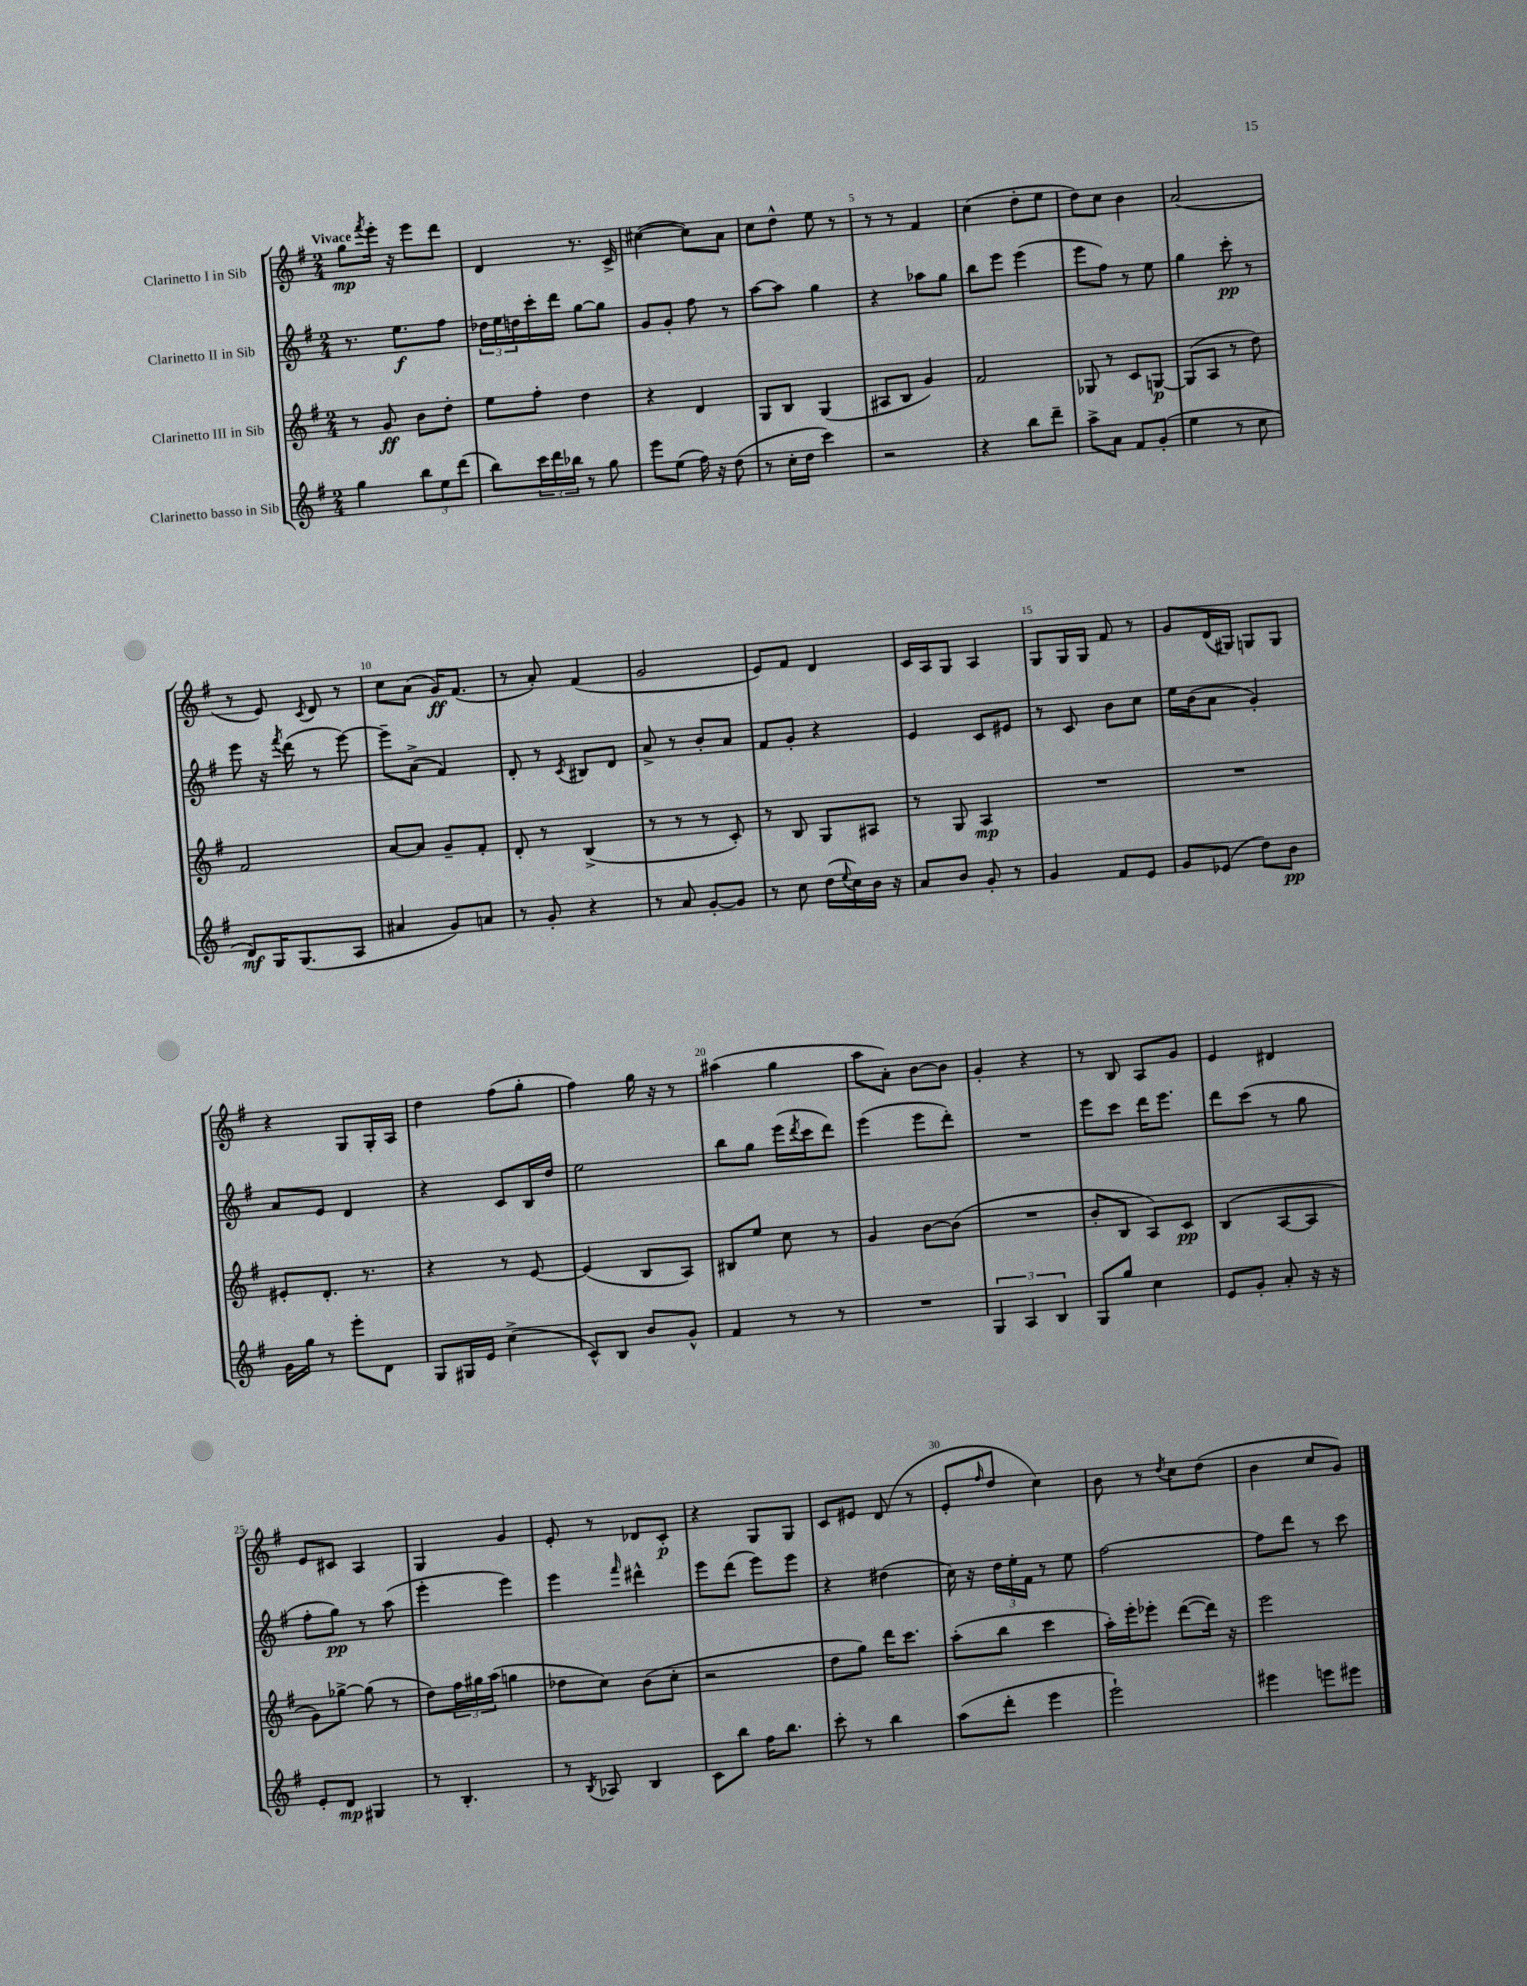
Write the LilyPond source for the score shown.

<<
\new StaffGroup <<
\new Staff = "s0" \with { instrumentName = "Clarinetto I in Sib" } {
    \clef treble \key g \major \numericTimeSignature \time 2/4 \tempo "Vivace"
    g''8\mp \acciaccatura { fis'''8 } e'''16-. r16 e'''8 d'''8 |
    d'4 r8. c'16-> |
    cis''4~( cis''8) a'8 |
    c''8 d''8-^ e''8 r8 |
    r8 r8 fis'4 |
    c''4( d''8-. e''8 |
    d''8) c''8 b'4 |
    a'2( |
    r8 e'8) \acciaccatura { c'8 } d'8 r8 |
    c''8 a'8( g'16\ff) fis'8.( |
    r8 a'8-.) fis'4( |
    g'2 |
    e'8) fis'8 d'4 |
    c'16 a16 g8 a4 |
    g8 g16 g16 fis'8 r8 |
    g'8 d'16( gis16) g8 g8 |
    r4 g8 g16-. a16 |
    d''4 fis''8( g''8-. |
    fis''4) g''16 r16 r8 |
    ais''4( g''4 |
    a''8 a'8-.) b'8~ b'8 |
    g'4-. r4 |
    r8 b8 a8 g'8 |
    e'4 dis'4 |
    e'8 cis'8 a4 |
    g4 g'4 |
    e'8-. r8 des'8 c'8-.\p |
    r4 g8 g8 |
    c'8 eis'8 d'8( r8 |
    e'8-. \grace { fis''16 } d''8 c''4) |
    b'8 r8 \acciaccatura { d''8 } c''8 d''8( |
    b'4 c''8 g'8) \bar "|." |
}
\new Staff = "s1" \with { instrumentName = "Clarinetto II in Sib" } {
    \clef treble \key g \major \numericTimeSignature \time 2/4
    r8. e''8.\f fis''8 |
    \tuplet 3/2 { des''16 e''16 d''16 } c'''16-. d'''16 g''8~ g''8 |
    g'8 g'8-. fis''8 r8 |
    a''8~ a''8 g''4 |
    r4 aes''8 g''8 |
    b''8 e'''8 e'''4( |
    e'''8 fis''8) r8 e''8 |
    g''4 c'''8-.\pp r8 |
    e'''8 r16 \acciaccatura { fis'''8 } d'''16( r8 e'''8~) |
    e'''8-- a'8->( fis'4) |
    d'8-. r8 \acciaccatura { c'8 } bis8 d'8 |
    a'8-> r8 b'8-. a'8 |
    fis'8 g'8-. r4 |
    e'4 c'8 eis'8 |
    r8 c'8 b'8 c''8 |
    e''16 b'16( a'8 g'4-.) |
    a'8 e'8 d'4 |
    r4 c'8 b16 d''16 |
    e''2 |
    b''8 g''8 e'''16( \acciaccatura { d'''8 } c'''16 d'''8) |
    e'''4( e'''8 d'''8-.) |
    R2 |
    e'''8 c'''8 d'''16 e'''8. |
    d'''8 c'''8( r8 g''8 |
    fis''8-. g''8\pp) r8 a''8( |
    e'''4-. e'''4) |
    e'''4 \grace { fis'''16 } dis'''4-^ |
    e'''8 d'''8( e'''8) e'''8 |
    r4 dis''4( |
    c''16) r16 \tuplet 3/2 { d''16 e''16-. fis'16 } r8 e''8 |
    fis''2~ |
    fis''8 d'''8 r8 c'''8 \bar "|." |
}
\new Staff = "s2" \with { instrumentName = "Clarinetto III in Sib" } {
    \clef treble \key g \major \numericTimeSignature \time 2/4
    r8 g'8\ff b'8 d''8-. |
    e''8 fis''8-. d''4 |
    r4 d'4 |
    g8 b8 g4( |
    ais8 b8 g'4) |
    fis'2 |
    ges8 r8 c'8 g8~\p |
    g8( a8 r8 d''8) |
    fis'2 |
    a'8~ a'8 g'8-- fis'8-. |
    d'8-. r8 b4->( |
    r8 r8 r8 c'8-.) |
    r8 b8 g8 ais8 |
    r8 g8 a4\mp |
    R2 |
    R2 |
    eis'8-. d'8.-. r8. |
    r4 r8 e'8~ |
    e'4( b8 a8) |
    bis8 e''8 c''8 r8 |
    g'4 b'8~ b'8( |
    R2 |
    b'8-. b8 a8) c'8\pp |
    b4( a8~ a8 |
    g'8) ges''8~-> ges''8( r8 |
    d''8) \tuplet 3/2 { fis''16 gis''16 a''16( } g''4 |
    des''8 c''8) b'8( c''8-. |
    r2 |
    d''8 g''8) d'''16 c'''8. |
    a''8-.( b''8 c'''4 |
    a''16-.) e'''16-. ees'''8-. d'''8~( d'''16) r16 |
    e'''2 \bar "|." |
}
\new Staff = "s3" \with { instrumentName = "Clarinetto basso in Sib" } {
    \clef treble \key g \major \numericTimeSignature \time 2/4
    g''4 \tuplet 3/2 { b''8 e''8 d'''8( } |
    b''8) \tuplet 3/2 { c'''16 d'''16 bes''16 } r8 g''8 |
    e'''8 e''8( fis''16) r16 d''8( |
    r8 c''16-. d''16 c'''4) |
    r2 |
    r4 b''8 d'''8-- |
    a''8-> a'8 fis'8 g'8-.( |
    e''4 r8 c''8 |
    d'8\mf) g16 g8.( a8 |
    ais'4 g'8) a'8 |
    r8 g'8-. r4 |
    r8 a'8 g'8~-. g'8 |
    r8 c''8 d''16( \appoggiatura { e''8 } c''16) b'16 r16 |
    a'8 b'8 g'8-. r8 |
    g'4 fis'8 e'8 |
    g'8 ees'8( d''8) b'8\pp |
    g'16 g''16 r8 e'''8-. d'8 |
    g8 gis16 e'16 c''4->( |
    c'8-^) b8 b'8 g'8-^ |
    fis'4 r8 r8 |
    R2 |
    \tuplet 3/2 { g4 a4 b4 } |
    g8 g''8 c''4 |
    e'8 g'8-. a'8-. r16 r16 |
    e'8-. d'8\mp gis4 |
    r8 b4.-. |
    r8 \acciaccatura { b8 } aes8 b4 |
    c'8 b''8 fis''16 b''8. |
    c'''8-. r8 b''4 |
    a''8( d'''8-. e'''4 |
    e'''2-!) |
    eis'''4 e'''8 eis'''8 \bar "|." |
}
>>
>>
\layout { \context { \Score \override BarNumber.break-visibility = ##(#f #t #t) barNumberVisibility = #(every-nth-bar-number-visible 5) } }
